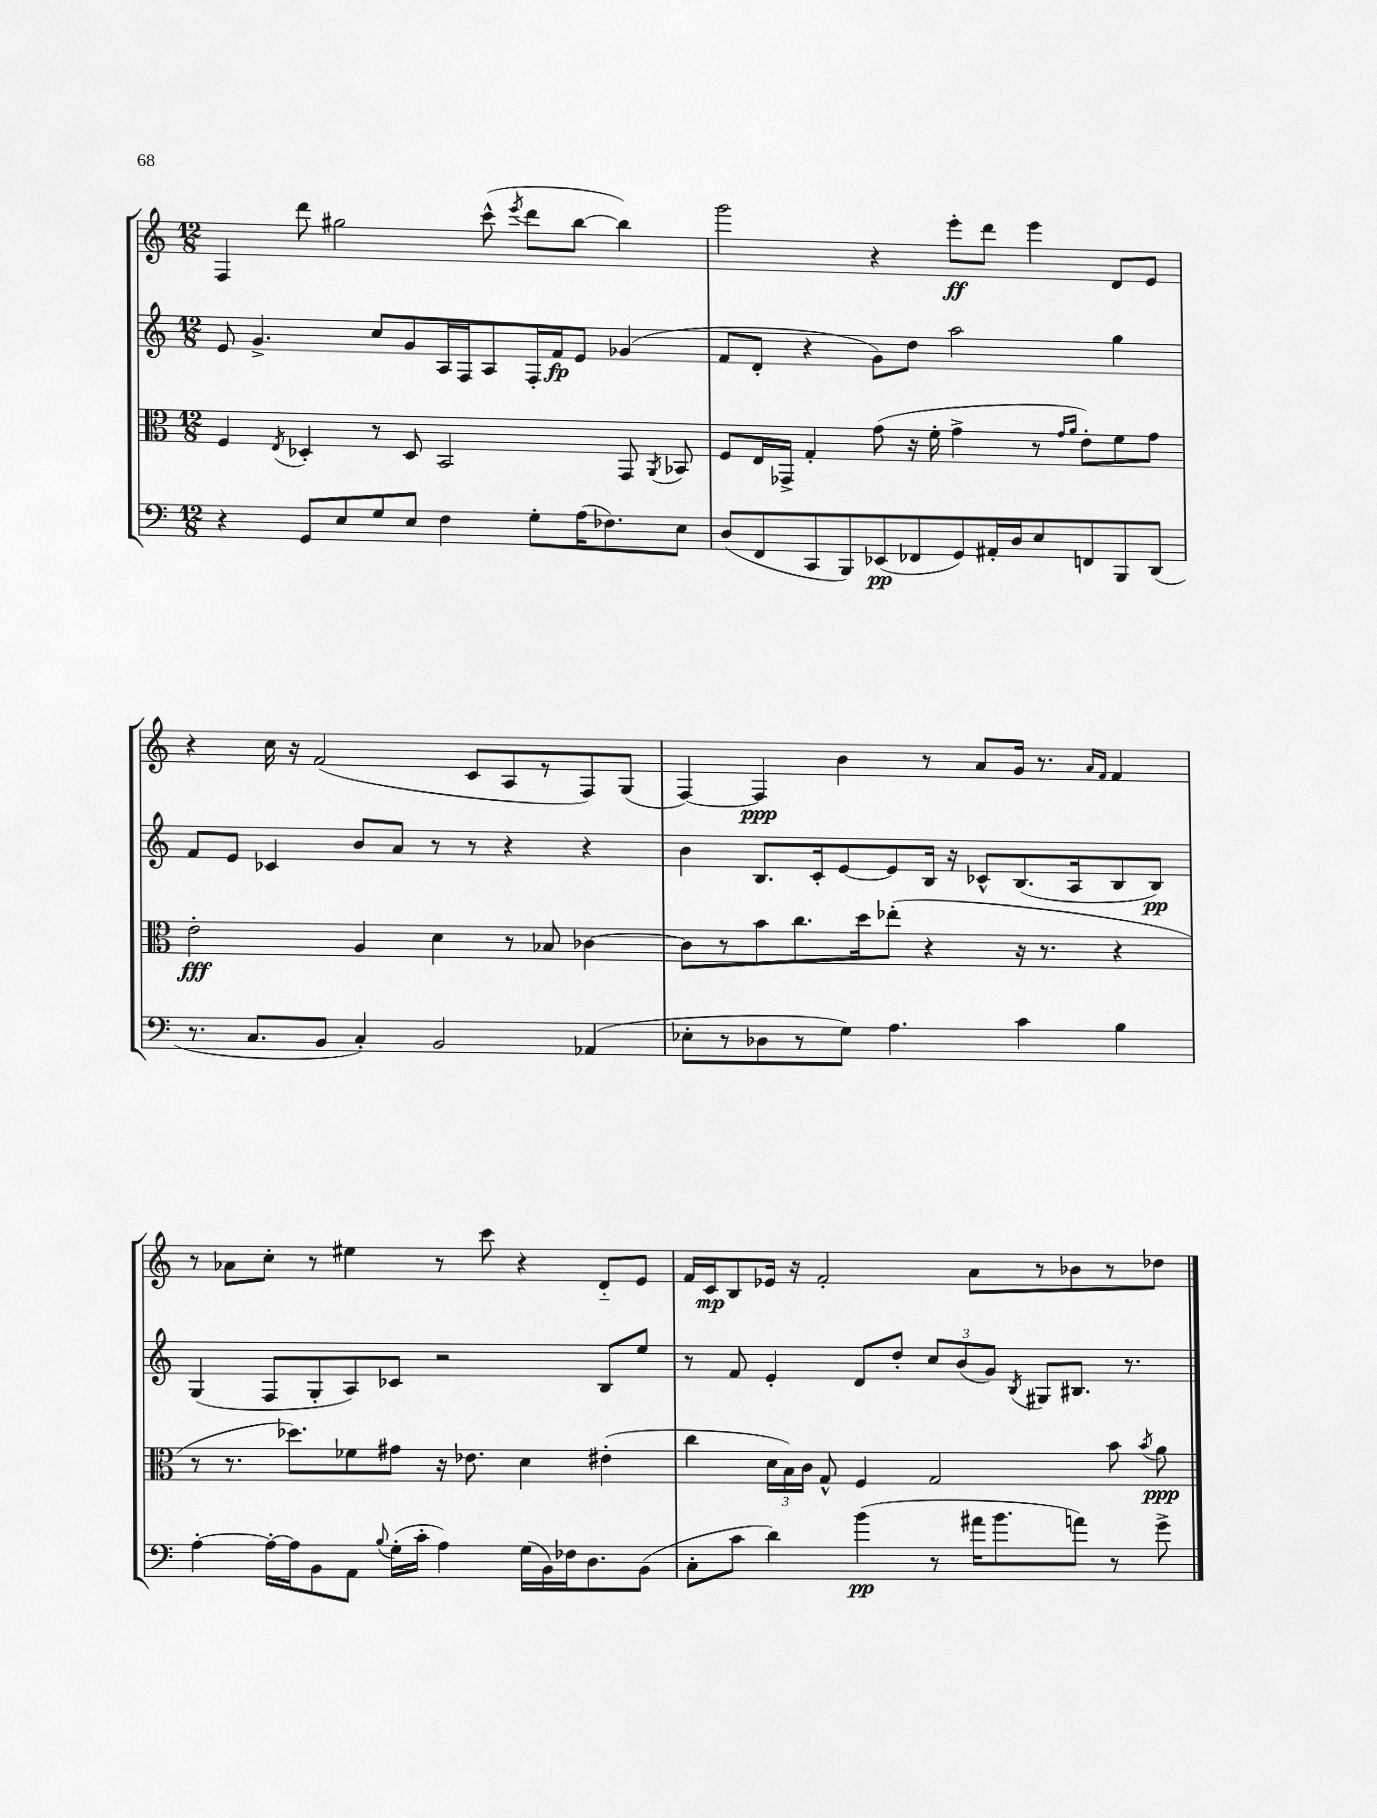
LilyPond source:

<<
\new StaffGroup <<
\new Staff = "s0" {
    \clef treble \key c \major \numericTimeSignature \time 12/8
    \autoBeamOff f4 d'''8 gis''2 c'''8-^( \acciaccatura { e'''8 } d'''8[ b''8]~ b''4) |
    g'''2 r4 e'''8[-.\ff d'''8] e'''4 d'8[ e'8] |
    r4 c''16 r16 f'2( c'8[ a8 r8 f8) g8]( |
    f4~) f4\ppp b'4 r8 a'8[ g'16] r8. \grace { a'16[ f'16] } f'4 |
    r8 aes'8[ c''8]-. r8 eis''4 r8 c'''8 r4 d'8[-_ e'8] |
    f'16[ c'16\mp b8 ees'16] r16 f'2-. a'8[ r8 bes'8 r8 des''8] \bar "|." |
}
\new Staff = "s1" {
    \clef treble \key c \major \numericTimeSignature \time 12/8
    \autoBeamOff e'8 g'4.-> c''8[ g'8 a16 f16 a8 f16-. f'16\fp e'8] ges'4( |
    f'8[ d'8]-. r4 g'8[) d''8] a''2 g''4 |
    f'8[ e'8] ces'4 b'8[ a'8] r8 r8 r4 r4 |
    b'4 b8.[ c'16-. e'8~ e'8 b16] r16 ces'8[-^ b8.( a16 b8 b8]\pp) |
    g4( f8[ g8-. a8) ces'8] r2 b8[ e''8] |
    r8 f'8 e'4-. d'8[ d''8]-. \tuplet 3/2 { c''8[ b'8( g'8]) } \acciaccatura { b8 } gis8[ bis8.] r8. \bar "|." |
}
\new Staff = "s2" {
    \clef alto \key c \major \numericTimeSignature \time 12/8
    \autoBeamOff f4 \acciaccatura { e8 } des4-. r8 des8 b,2 g,8 \acciaccatura { a,8 } bes,8 |
    f8[ e16 ges,16]-> g4-. g'8( r16 f'16-. g'4-> r8 \grace { g'16[ a'16] } e'8[-.) f'8 g'8] |
    e'2-.\fff a4 d'4 r8 bes8 ces'4~ |
    ces'8[ r8 b'8 c''8. d''16 ees''8]-.( r4 r16 r8. r4 |
    r8 r8. des''8.[) fes'8 gis'8] r16 ees'8. d'4 eis'4-.( |
    c''4 \tuplet 3/2 { d'16[ b16) c'16] } g8-^ f4 g2 b'8 \acciaccatura { b'8 } a'8\ppp \bar "|." |
}
\new Staff = "s3" {
    \clef bass \key c \major \numericTimeSignature \time 12/8
    \autoBeamOff r4 g,8[ e8 g8 e8] f4 g8[-. a16( fes8.) e8] |
    d8[( f,8 c,8 b,,8) ees,8\pp( fes,8 g,8) ais,16-. d16 e8 f,8 b,,8 d,8]( |
    r8. c8.[ b,8] c4-.) b,2 aes,4( |
    ees8[-. r8 des8 r8 g8]) a4. c'4 b4 |
    a4~-. a16[~-. a16 b,8 a,8] \appoggiatura { b8 } g16[-.( c'16]-. a4) g16[( b,16) fes16 d8. b,8]( |
    c8[-. c'8] d'4) b'4\pp( r8 ais'16[ b'8. a'8]) r8 g'8-> \bar "|." |
}
>>
>>
\layout { \context { \Score \remove "Bar_number_engraver" } }
